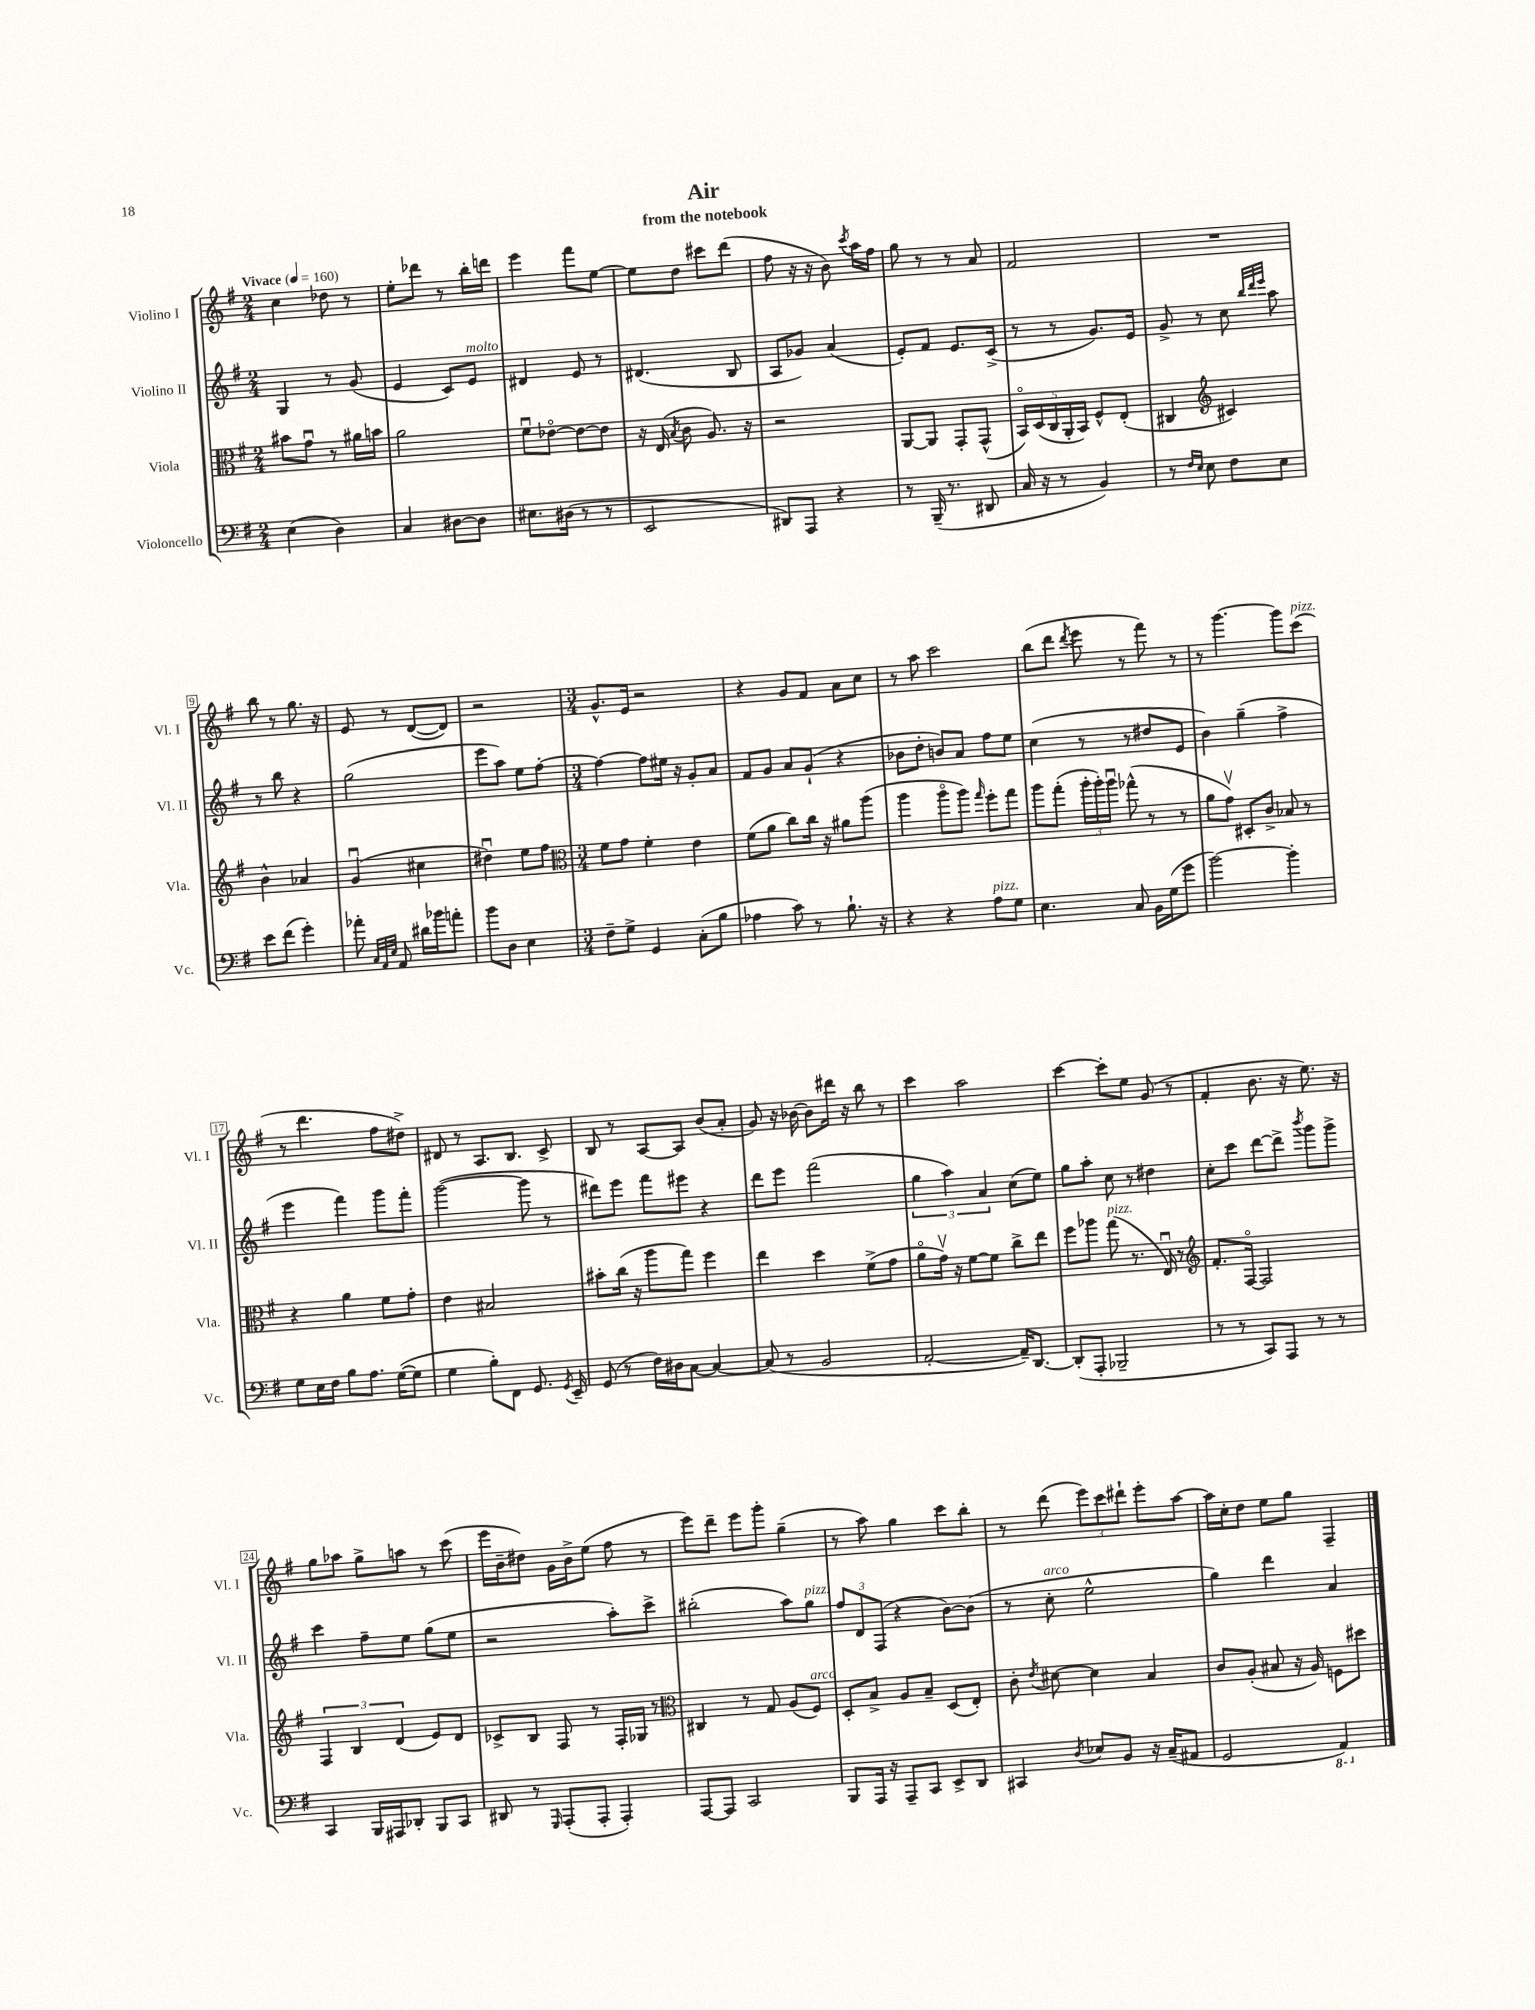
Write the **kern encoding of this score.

**kern	**kern	**kern	**kern
*staff4	*staff3	*staff2	*staff1
*clefF4	*clefC3	*clefG2	*clefG2
*k[f#]	*k[f#]	*k[f#]	*k[f#]
*M2/4	*M2/4	*M2/4	*M2/4
*MM160	*MM160	*MM160	*MM160
(4E\	8b#\L	4G/	4cc\
.	8gu\J	.	.
4D\)	8r	8r	8dd-\
.	16a#\LL	(8g/	8r
.	16b\JJ	.	.
=	=	=	=
4C/	2a\	4e/	8ee'\L
.	.	.	8ddd-\J
[8D#\L	.	8c/L)	8r
8D#\]J	.	8e/J	16bb'\LL
.	.	.	16ddd\JJ
=	=	=	=
8.E#\L	8f#u\L	4d#/	4eee\
.	[8e-o\J	.	.
(16D#\Jk	.	.	.
8r	8e-\_L	8e/	8fff#\L
8r	8e-\]J	8r	[8ee\J
=	=	=	=
2EE/	16r	(4.d#/	8ee\]L
.	(16E/	.	.
.	8qB/	.	.
.	8c\	.	8dd\J
.	8.A/)	.	8ccc#\L
.	.	8B/	(8ddd\J
.	16r	.	.
=	=	=	=
8DD#/L)	2r	8A/L	8ff#\
8AAA/J	.	8g-/J)	16r
.	.	.	16r
4r	.	(4a/	8b\)
.	.	.	8qccc/
.	.	.	16aa\LL
.	.	.	16ff#\JJ
=	=	=	=
8r	[8AA/L	8e'/L)	8gg\
(16BBB~/	8AA/]J	8f#/J	8r
8.r	.	.	.
.	8GG'/L	8.e/L	8r
8DD#/	(8GG^^/J	.	8a/
.	.	(16c^/Jk	.
=	=	=	=
16C/	20BBo/LL)	8r	2f#/
.	(20D/	.	.
16r	.	.	.
.	20C/	.	.
8r	.	8r	.
.	20AA'/	.	.
.	20BB/JJ)	.	.
4BB/)	8F#^^/L	8.g/L)	.
.	(8E'/J	.	.
.	.	16e/Jk	.
=	=	=	=
8r	4C#/	8g^/	2r
16qqF#/LL	.	.	.
16qqE/JJ	.	.	.
8E\	.	8r	.
*	*clefG2	*	*
8F#\L	4c#/)	8cc\	.
.	.	32qqbb/LLL	.
.	.	32qqddd/	.
.	.	32qqeee/JJJ	.
8E\J	.	8aa\	.
=	=	=	=
8e\L	4b^^\	8r	8bb\
(8f#\J	.	8bb\	8r
4g'\)	4a-/	4r	8.gg\
.	.	.	16r
=	=	=	=
8a-'\	(4gu/	(2gg\	8e/
32qqC/LLL	.	.	.
32qqAA/	.	.	.
32qqE/JJJ	.	.	.
8AA/	.	.	8r
16d#\LL	4cc#\	.	([8d/L
16b-\J	.	.	.
8a'\J	.	.	8d/]J)
=	=	=	=
8b\L	4dd#u\)	8eee\L	2r
8D\J	.	8aa\J)	.
4E\	8ee\L	8ee\L	.
.	8ff#\J	[8ff#'\J	.
=	=	=	=
*	*clefC3	*	*
*M3/4	*M3/4	*M3/4	*M3/4
8F#~\L	8f#\L	4ff#\_	8.g^^/L
8G^\J	8g\J	.	.
.	.	.	16e/Jk
4GG/	4f#'\	8ff#\]L	2r
.	.	16ee#\Jk	.
.	.	16r	.
(8C'\L	4e\	8g'/L	.
8B\J	.	8a/J	.
=	=	=	=
4A-\	(8f#\L	8f#/L	4r
.	8a\J	8g/J	.
8c\)	8cc\L)	8a/L	8g/L
8r	16cc\Jk	(8g`/J	8f#/J
.	16r	.	.
8.B`\	8a#\L	4r	8a\L
.	(8aa\J	.	8cc\J
16r	.	.	.
=	=	=	=
4r	4aa\	8b-\L	8r
.	.	8dd'\J	8aa\
4r	8aao\L	8b/L)	2ccc\
.	8aa\J)	8a/J	.
.	16qqgg/	.	.
8A\L	8ff#'\L	8ff#\L	.
8G\J	8gg\J	8ee\J	.
=	=	=	=
4.E\	8aa\L	(4cc\	(8bb\L
.	(8gg'\J	.	8ddd\J
.	.	.	8qddd/
.	24aa'\LL	8r	8eee\
.	24aa'\)	.	.
.	24aau\JJ	.	.
8C/	(8gg-^^\	8r	8r
16BB\LL	8r	8dd#/L	8fff#\)
(16G\J	.	.	.
8g\J	8r	8e/J	8r
=	=	=	=
[2b\)	8a\L	4b\)	8r
.	8gv\J)	.	[4.ggg\
.	8D#'/L	(4gg~\	.
.	8c^/J	.	.
4b'\]	8B-/	4ff#^\	8ggg\]L
.	8r	.	(8ccc\J
=	=	=	=
8G\L	4r	4eee\	8r
16E\L	.	.	4.ddd\
16F#\JJ	.	.	.
8B\L	4a\	4fff#\)	.
8.A\J	.	.	.
.	8f#\L	8ggg\L	8ff#\L
([16G\LK	.	.	.
8G\]J	8g'\J	8fff#'\J	8dd#^\J)
=	=	=	=
4G\	4e\	([2ggg\	8d#/
.	.	.	8r
8B'\L)	2B#/	.	8.A/L
8FF#\J	.	.	.
.	.	.	8.B/J
8.GG/	.	8ggg\]	.
.	.	8r	8c^/
8qGG/	.	.	.
16EE~/	.	.	.
=	=	=	=
(8GG/	8b#'\L	8ddd#\L)	8B/
8r	(16cc\Jk	8eee\J	8r
.	16r	.	.
16F#\LL)	8aa\L	8fff#\L	[8A/L
16D#\J	.	.	.
[8C\J	8gg\J)	8eee#\J	8A/]J
4C/_	4ff#\	4r	(8b/L
.	.	.	8a'/J
=	=	=	=
(8C/]	4ee\	8ddd\L	8g/)
8r	.	8eee\J	16r
.	.	.	[16b-\
2BB/	4dd\	(2fff#\	8b-\]L
.	.	.	16ddd#\Jk
.	.	.	16r
.	(8f#^\L	.	8bb\
.	8g\J	.	8r
=	=	=	=
[2AA'/	8ao\L	6gg\	4ccc\
.	16gv\Jk)	.	.
.	.	6aa\)	.
.	16r	.	.
.	[8f#\L	.	2aa\
.	.	6a/	.
.	8f#\]J	.	.
16AA~/]LK)	8cc^\L	(8cc\L	.
[8.DD/J	.	.	.
.	8ee\J	8ee\J)	.
=	=	=	=
(8DD'/]L	8ff#\L	8gg\L	[4ccc\
8AAA'/J	8aa-\J	8aa'\J	.
2BBB-~/	(8gg\	8cc\	8ccc'\]L
.	8.r	8r	8ee\J
.	.	4dd#\	(8g/
.	16Eu/)	.	.
.	8r	.	8r
=	=	=	=
*	*clefG2	*	*
8r	8.f#'/L	8cc'\L	4f#'/
8r	.	8ccc\J	.
.	[16F#o/Jk	.	.
8CC/L)	2F#/]	[8ddd\L	8.b\
8AAA/J	.	8ddd^\]J	.
.	.	.	16r
.	.	8qbbb/	.
8r	.	8ggg\L	8.ee\)
8r	.	8ggg^\J	.
.	.	.	16r
=	=	=	=
4CC/	6F#/	4ccc\	8gg\L
.	.	.	8aa-\J
.	6B/	.	.
16BBB/LL	.	8ff#~\L	8gg^\L
16AAA#/J	.	.	.
.	(6d/	.	.
8DD-'/J	.	8ee\J	8aa\J
8BBB/L	8e/L)	(8gg\L	8r
8CC/J	8d/J	8ee\J	(8ccc\
=	=	=	=
8DD#/	8c-^/L	2r	16eee\LL
.	.	.	16b~\J
8r	8B/J	.	8dd#\J)
16qqGGG/	.	.	.
(8AAA'/L	8F#/	.	16g\LL
.	.	.	16b^\J
8AAA'/J	8r	.	(8ee\J
4AAA'/)	16F#'/LL	8aa'\L)	8ff#\
.	16G-/JJ	.	.
.	8r	8ccc^\J	8r
=	=	=	=
*	*clefC3	*	*
[8AAA/L	4C#/	(2bb#'\	8eee\L)
8AAA/]J	.	.	8ddd~\J
2CC/	8r	.	8eee\L
.	8G/	.	8ggg'\J
.	(8A/L	8aa\L)	(4gg~\
.	8F#/J)	8gg\J	.
=	=	=	=
8BBB/L	8D'/L	12ff#/L	8r
.	.	12d/	.
16AAA/Jk	8B^/J	.	8aa\)
.	.	(12F#/J	.
16r	.	.	.
8AAA~/L	8A/L	4r	4gg\
8CC/J	8B~/J	.	.
8EE^/L	(8D/L	[8b\L)	8ccc\L
8DD/J	8E'/J)	(8b\]J	8bb'\J
=	=	=	=
4CC#/	8c'\	8r	8r
.	8qe/	.	.
.	[8d#\	8cc'\	(8ddd\
8qD/	.	.	.
8E-/L	4d#\]	2ee^^\	12eee\L)
.	.	.	12ccc\
8BB/J	.	.	.
.	.	.	12ddd#`\J
16r	4B/	.	8eee'\L
(16C~/LK	.	.	.
8AA#/J	.	.	[8aa\J
=	=	=	=
2GG/	8c/L	4gg\)	16aa\]LL
.	.	.	16cc'\J
.	(8A'/J	.	8dd\J
.	8B#/	4ddd\	8ee\L
.	16r	.	8gg\J
.	16A/)	.	.
4AAA/)	8F\L	4a/	4F#~/
.	8dd#\J	.	.
==	==	==	==
*-	*-	*-	*-
